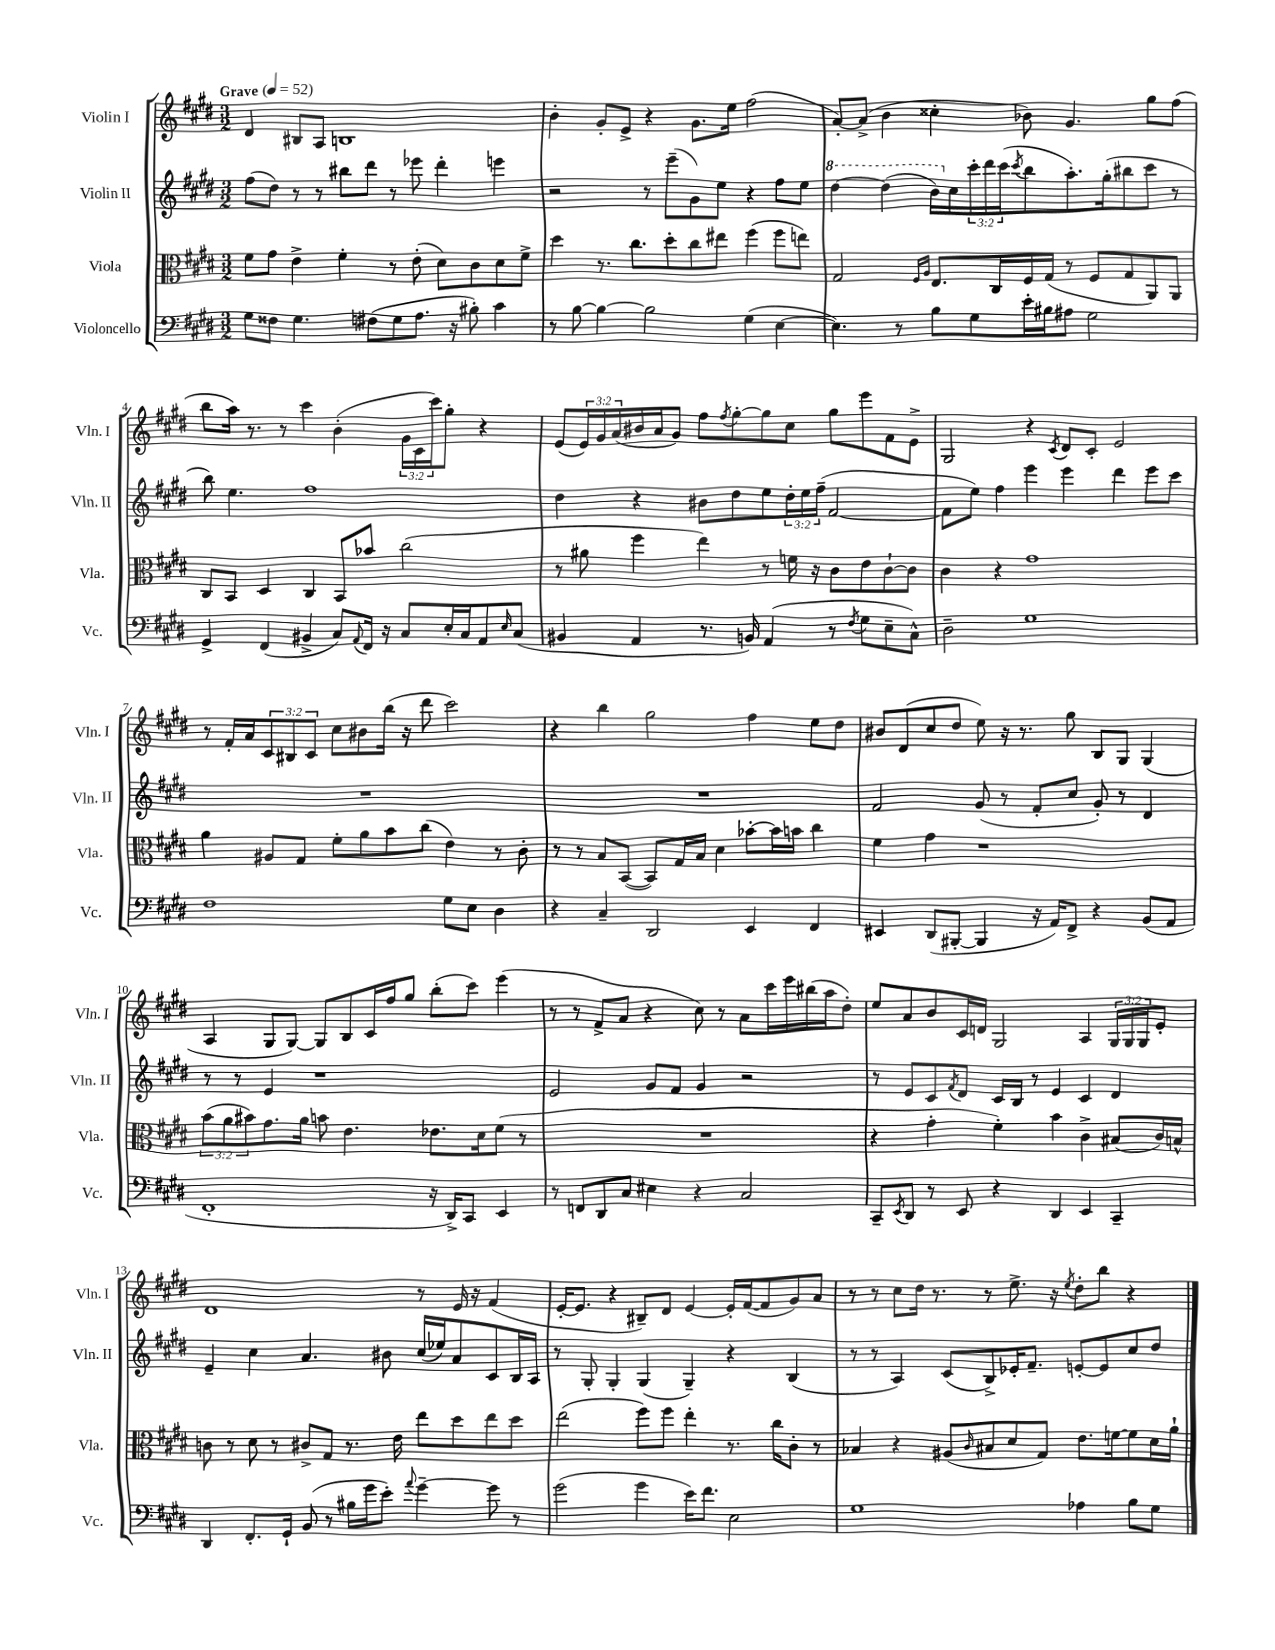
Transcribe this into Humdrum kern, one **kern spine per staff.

**kern	**kern	**kern	**kern
*staff4	*staff3	*staff2	*staff1
*clefF4	*clefC3	*clefG2	*clefG2
*k[f#c#g#d#]	*k[f#c#g#d#]	*k[f#c#g#d#]	*k[f#c#g#d#]
*M3/2	*M3/2	*M3/2	*M3/2
*MM52	*MM52	*MM52	*MM52
8G#	8f#	(8ff#	4d#
8F##	8g#	8dd#)	.
4.G#	4e^	8r	8B#
.	.	8r	8A
.	4f#'	8bb#	1B
(8F#	.	8ddd#	.
8G#	8r	8r	.
8.A	(8e'	8eee-	.
.	8d#)	4ddd#'	.
16r	.	.	.
8B#')	8c#	.	.
4c#	8d#	4eee	.
.	8f#^	.	.
=	=	=	=
8r	4dd#	2r	4b'
[8B	.	.	.
4B_	8.r	.	8g#'
.	.	.	8e^
.	8.cc#	.	.
2B]	.	8r	4r
.	8dd#'	(8eee~	.
.	8cc#	8g#)	8.g#
.	8ee#	8ee	.
.	.	.	16ee
(4G#	(4ff#	4r	(2ff#
[4E	8ff#	8ff#	.
.	8ee)	8ee	.
=	=	=	=
4.E])	2G#	[4ddd#	[8a')
.	.	.	(8a^]
.	.	(4ddd#]	4b
8r	.	.	.
.	16qqF#	.	.
.	16qqA	.	.
8B	8.E	16bb)	4cc##'
.	.	16cc#	.
8G#	.	24ccc#'	.
.	.	24ddd#	.
.	16C#	.	.
.	.	(24ccc#	.
.	.	8qccc#	.
16e'	16F#	8bb	8b-)
16B#	(16G#	.	.
8A#	8r	8.aa')	4.g#
2G#	8F#	.	.
.	.	(16gg#'	.
.	8G#	8bb#	.
.	8AA)	8ccc#	8gg#
.	8AA	8r	(8ff#
=	=	=	=
4GG#^	8C#	8bb)	8bb
.	8BB	4.ee	16aa)
.	.	.	8.r
(4FF#	4D#	.	.
.	.	.	8r
4BB#^	4C#	1ff#	4ccc#
8C#)	8BB	.	(4b'
8qqAA	.	.	.
16FF#	8b-	.	.
16r	.	.	.
8C#	(2cc#	.	24g#
.	.	.	24c#
.	.	.	24ccc#)
16E'	.	.	8gg#'
16C#	.	.	.
8AA	.	.	4r
16qqE	.	.	.
(8C#	.	.	.
=	=	=	=
4BB#	8r	4dd#	(8e
.	8a#	.	24e)
.	.	.	24g#
.	.	.	(24a
4AA	4ff#	4r	16b#
.	.	.	16a
.	.	.	8g#)
8.r	4ee)	8b#	8ff#
.	.	.	8qff#
.	.	8dd#	[8gg#'
16BB)	.	.	.
(4AA	8r	8ee	8gg#]
.	16f	24dd#'	8cc#
.	.	24ee	.
.	16r	.	.
.	.	(24ff#~	.
8r	8c#	[2f#	8gg#
8qF#	.	.	.
8G#	8e	.	8eee
8E~	[8c#`	.	8f#
8C#^^)	8c#]	.	8e^
=	=	=	=
2D#~	4c#	8f#]	2G#
.	.	8ee)	.
.	4r	4ff#	.
1G#	1g#	4eee	4r
.	.	.	8qc#
.	.	4eee	8d#
.	.	.	8c#'
.	.	4ddd#	2e
.	.	8eee	.
.	.	8ccc#	.
=	=	=	=
1F#	4a	1.r	8r
.	.	.	16f#'
.	.	.	16a
.	8A#	.	12c#
.	.	.	12B#
.	8G#	.	.
.	.	.	12c#
.	8f#'	.	8cc#
.	8a	.	8b#
.	8b	.	(16bb
.	.	.	16r
.	(8cc#	.	8ddd#
8G#	4e)	.	2ccc#)
8E	.	.	.
4D#	8r	.	.
.	8c#'	.	.
=	=	=	=
4r	8r	1.r	4r
.	8r	.	.
4C#~	8B	.	4bb
.	([8BB	.	.
2DD#	8BB])	.	2gg#
.	16G#	.	.
.	16B	.	.
.	4d#	.	.
4EE	[8b-'	.	4ff#
.	16b-]	.	.
.	16b	.	.
4FF#	4cc#	.	8ee
.	.	.	8dd#
=	=	=	=
4EE#	4f#	2f#	8b#
.	.	.	(8d#
(8DD#	4g#	.	8cc#
[8BBB#'	.	.	8dd#
4BBB#]	1r	(8g#	8ee)
.	.	8r	16r
.	.	.	8.r
16r	.	8f#'	.
16AA)	.	.	.
8FF#^	.	8cc#	8gg#
4r	.	8g#')	8B
.	.	8r	8G#
(8BB	.	4d#	(4G#
8AA	.	.	.
=	=	=	=
1FF#'	(12b	8r	4A
.	12a	.	.
.	.	8r	.
.	12b#)	.	.
.	8.g#	4e	8G#
.	.	.	[8G#)
.	16a	.	.
.	8b	1r	8G#]
.	4.e	.	8B
.	.	.	16c#
.	.	.	16ff#
.	.	.	8gg#
16r	8.e-	.	(8bb'
16DD#^)	.	.	.
8CC#	.	.	8ccc#)
.	16d#	.	.
4EE	(8f#	.	(4eee
.	8r	.	.
=	=	=	=
8r	1.r	2e	8r
8FF	.	.	8r
8DD#	.	.	8f#^
8C#	.	.	8a
4E#	.	8g#	4r
.	.	8f#	.
4r	.	4g#	8cc#)
.	.	.	8r
2C#	.	2r	8a
.	.	.	16ccc#
.	.	.	16eee
.	.	.	(16bb#
.	.	.	16aa
.	.	.	8dd#')
=	=	=	=
8CC#~	4r	8r	8ee
8qEE	.	.	.
8DD#	.	8e	8a
8r	4g#'	8c#	8b
.	.	8qf#	.
8EE	.	8d#	16c#
.	.	.	16d
4r	4f#')	16c#	2G#
.	.	16B	.
.	.	8r	.
4DD#	4b	4e	.
4EE	4c#^	4c#	4A
4CC#~	(8B#	4d#	24G#
.	.	.	24G#
.	.	.	24G#
.	16c#)	.	8e'
.	16B^^	.	.
=	=	=	=
4DD#	8c	4e~	1d#
.	8r	.	.
8.FF#'	8d#	4cc#	.
.	8r	.	.
16GG#`	.	.	.
(8BB	8c#^	4.a	.
8r	8G#	.	.
16B#	8.r	.	.
16g#	.	.	.
8e')	.	8b#	.
.	16e	.	.
8qqa	.	.	.
[4g#~	8ee	(16cc#	8r
.	.	16ee-)	.
.	8dd#	8a	16e
.	.	.	16r
8g#]	8ee	8c#	(4f#
8r	8dd#	16B	.
.	.	16A	.
=	=	=	=
(2g#	(2ee	8r	[16e'
.	.	.	8.e]
.	.	8G#'	.
.	.	4G#'	4r
4g#	8ff#)	(4G#	8B#~)
.	8ff#	.	8d#
16e)	4ee'	4G#~)	[4e
8.f#	.	.	.
2E	8.r	4r	16e']
.	.	.	([16f#
.	.	.	8f#]
.	16cc#	.	.
.	8c#'	(4B	8g#)
.	8r	.	8a
=	=	=	=
1G#	4B-	8r	8r
.	.	8r	8r
.	4r	4A)	8cc#
.	.	.	16dd#
.	.	.	8.r
.	(8A#	(8c#	.
.	16qqc#	.	.
.	8B#	8B^)	8r
.	8d#	16e-'	8.ee^
.	.	8.f#~	.
.	8G#)	.	.
.	.	.	16r
.	.	.	8qee
4A-	8.e	[8e'	8dd#'
.	.	8e]	8bb
.	[16f	.	.
8B	8f]	8cc#	4r
8G#	16d#	8dd#	.
.	16a`	.	.
==	==	==	==
*-	*-	*-	*-
